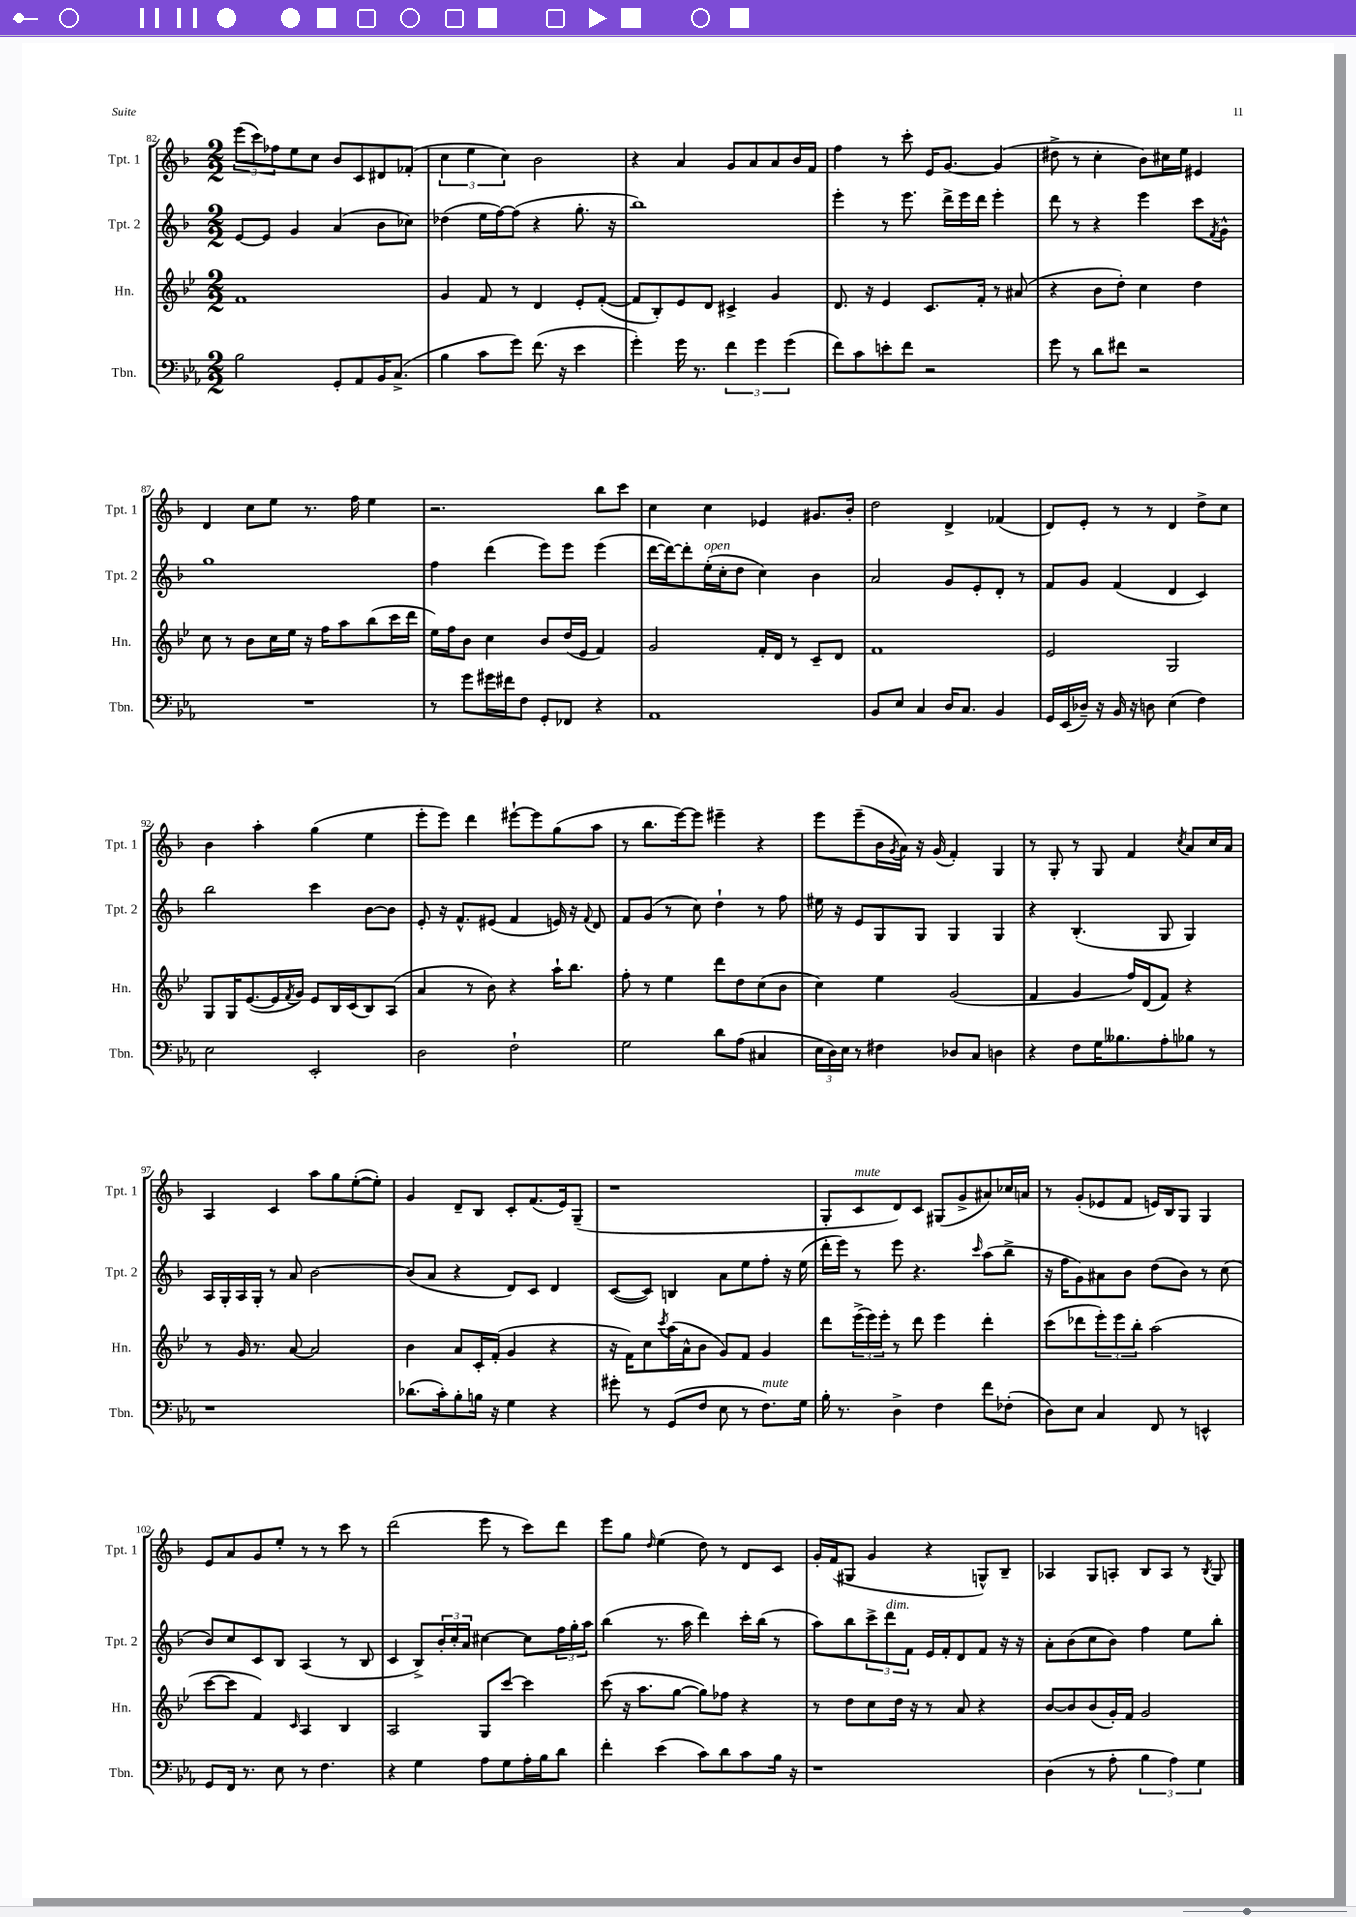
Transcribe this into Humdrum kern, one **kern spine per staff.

**kern	**kern	**kern	**kern
*staff4	*staff3	*staff2	*staff1
*clefF4	*clefG2	*clefG2	*clefG2
*k[b-e-a-]	*k[b-e-]	*k[b-]	*k[b-]
*M2/2	*M2/2	*M2/2	*M2/2
2B-	1f	[8e	(12eee
.	.	.	12ccc)
.	.	8e]	.
.	.	.	12ff-
.	.	4g	8ee
.	.	.	8cc
8GG'	.	(4a	8b-
8AA-	.	.	8c
16BB-	.	8b-	8d#
(8.C^	.	.	.
.	.	8cc-)	(8f-'
=	=	=	=
4B-	4g	(4dd-	6cc
.	.	.	6ee
8c	8f	16ee	.
.	.	[16ff)	.
.	.	.	6cc)
8g)	8r	(8ff]	.
(8.f	4d	4r	2b-
16r	.	.	.
4e-	8e-'	8.gg'	.
.	([8f'	.	.
.	.	16r	.
=	=	=	=
4g')	8f]	1bb-)	4r
.	8B-')	.	.
16g	8e-	.	4a
8.r	.	.	.
.	8d	.	.
6f	4c#^	.	8g
.	.	.	8a
6g	.	.	.
.	4g	.	8a
(6g	.	.	.
.	.	.	16b-
.	.	.	16f
=	=	=	=
8f)	8.d	4eee'	4ff
8c	.	.	.
.	16r	.	.
8e'	4e-	8r	8r
8f	.	8.eee	8ccc'
2r	8.c	.	16e
.	.	16ddd^	[8.g
.	.	16eee	.
.	16f'	16ddd	.
.	8r	4eee'	(4g]
.	(8a#	.	.
=	=	=	=
8g	4r	8ddd	8dd#^
8r	.	8r	8r
8d	8b-	4r	4cc'
8f#	8dd')	.	.
2r	4cc	4eee	8b-)
.	.	.	16cc#
.	.	.	16ee
.	4dd	8ccc	4e#
.	.	8qf	.
.	.	8g^^	.
=	=	=	=
1r	8cc	1gg	4d
.	8r	.	.
.	8b-	.	8cc
.	16cc	.	8ee
.	16ee-	.	.
.	16r	.	8.r
.	16ff	.	.
.	8aa	.	.
.	.	.	16ff
.	(8bb-	.	4ee
.	16ccc	.	.
.	16ddd	.	.
=	=	=	=
8r	16ee-)	4ff	2.r
.	16ff	.	.
8g	8b-	.	.
16g#	4cc	(4ddd	.
16f#	.	.	.
8F	.	.	.
8GG'	8b-	8eee)	.
8FF-	(16dd	8eee	.
.	16e-	.	.
4r	4f)	(4eee	8bb-
.	.	.	8ccc
=	=	=	=
1AA-	2g	[16ddd	4cc
.	.	16ddd_)	.
.	.	8ddd']	.
.	.	(16ee'	4cc
.	.	16cc'	.
.	.	8dd	.
.	16f'	4cc)	4e-
.	16d	.	.
.	8r	.	.
.	8c~	4b-	8.g#
.	8d	.	.
.	.	.	16b-'
=	=	=	=
8BB-	1f	2a	2dd
8E-	.	.	.
4C	.	.	.
16D	.	8g	4d^
8.C	.	.	.
.	.	8e'	.
4BB-	.	8d'	(4f-
.	.	8r	.
=	=	=	=
16GG	2e-	8f	8d)
(16EE-	.	.	.
16D-~)	.	8g	8e'
16r	.	.	.
16BB-	.	(4f	8r
16r	.	.	.
8D	.	.	8r
(4E-	2G	4d	4d
4F)	.	4c)	8dd^
.	.	.	8cc
=	=	=	=
2E-	8G	2bb-	4b-
.	16G	.	.
.	([8.e-	.	.
.	.	.	4aa'
.	16e-]	.	.
.	8qf	.	.
.	16g)	.	.
2EE-'	8e-	4ccc	(4gg
.	16B-	.	.
.	(16c	.	.
.	8B-)	[8b-	4ee
.	(8A	8b-]	.
=	=	=	=
2D	4a	8e'	8eee'
.	.	16r	8eee)
.	.	8.f^^	.
.	8r	.	4ddd
.	8b-)	(8e#	.
2F`	4r	4f	[8eee#`
.	.	.	8eee#]
.	16aa`	16e)	(8gg
.	8.bb-	16r	.
.	.	8qqf	.
.	.	8d	8aa
=	=	=	=
2G	8ff'	8f	8r
.	8r	(8g	8.bb-
.	4ee-	8r	.
.	.	.	[16eee)
.	.	8cc)	8eee]
8d	8ddd	4dd`	4eee#~
(8A-	8dd	.	.
4C#	(8cc	8r	4r
.	8b-	8ff	.
=	=	=	=
24E-	4cc)	16ee#	8eee
24D)	.	.	.
.	.	16r	.
24E-	.	.	.
8r	.	8e	(8eee~
4F#	4ee-	8G	16b-
.	.	.	8qg
.	.	.	16a)
.	.	8G	16r
.	.	.	(16g
8D-	(2g	4G	4f')
8C	.	.	.
4D	.	4G	4G
=	=	=	=
4r	4f	4r	8r
.	.	.	8G'
8F	4g	(4.B-'	8r
16G	.	.	8G
8.B--	.	.	.
.	16ff)	.	4f
.	(16d	.	.
8A-'	8f)	8G	.
.	.	.	8qcc
8B-	4r	4G)	8a
8r	.	.	16cc
.	.	.	16a
=	=	=	=
1r	8r	16A	4A
.	.	16G'	.
.	16g	16A	.
.	8.r	16G'	.
.	.	8r	4c
.	[8a	8a	.
.	2a]	[2b-	8aa
.	.	.	8gg
.	.	.	([8ee'
.	.	.	8ee'])
=	=	=	=
(8.d-	4b-	(8b-]	4g
.	.	8a	.
16c')	.	.	.
8B-'	8a	4r	8d~
16B	16c'	.	8B-
16r	(16f'	.	.
4G	4g	8d)	8c'
.	.	8c	(8.f
4r	4r	4d	.
.	.	.	16e)
.	.	.	(8G~
=	=	=	=
8g#'	16r	([8c	1r
.	16f)	.	.
8r	8cc	8c])	.
.	8qccc	.	.
(8GG	(16aa	4B	.
.	16a^^	.	.
8F	8b-	.	.
8E-	8g)	8a	.
8r	8f	8ee	.
8.F)	4g	8ff'	.
.	.	16r	.
16G	.	(16ee	.
=	=	=	=
16B-'	8ddd	16ddd'	8G'
8.r	.	16eee)	.
.	(24eee-^	8r	8c
.	24eee-)	.	.
.	24eee-'	.	.
4D^	8r	8eee	8d)
.	8ddd	4.r	8c
4F	4eee-	.	(8G#
.	.	.	8g^
.	.	16qqccc	.
8f	4ddd'	(8aa	8a#)
(8F-'	.	8bb-^	16cc-
.	.	.	16a
=	=	=	=
8D)	(8ccc	16r	8r
.	.	16ff	.
8E-	8ddd-	8g)	(8g'
4C	12eee-')	8a#	8e-
.	12eee-	.	.
.	.	8b-	8f
.	12bb-'	.	.
8FF	(2aa	(8dd	16e)
.	.	.	16B-
8r	.	8b-)	8G
4EE^^	.	8r	4G
.	.	(8cc	.
=	=	=	=
8GG	[8ccc	8b-)	8e
16FF	8ccc]	8cc	8a
8.r	.	.	.
.	4f)	8c	8g
8E-	.	8B-	8ee'
.	16qqc	.	.
8r	4A	(4A	8r
4.F	.	.	8r
.	4B-	8r	8ccc
.	.	8B-	8r
=	=	=	=
4r	2A	4c	(2ddd
4G	.	8B-^)	.
.	.	24b-'	.
.	.	24cc'	.
.	.	24a	.
8A-	8G	[4cc#	8eee
8G	[8ccc	.	8r
16A-'	4ccc]	8cc#]	8ccc)
16B-	.	.	.
8d	.	24ff	8ddd
.	.	24gg'	.
.	.	24aa	.
=	=	=	=
4f'	(8ccc	(4bb-	8eee
.	16r	.	8gg
.	8.aa	.	.
.	.	.	16qqdd
(4e-	.	8.r	(4ee
.	[8gg	.	.
.	.	16aa	.
8c)	8gg])	4ddd)	8dd)
8d	8ff-	.	8r
8c	4r	16ccc'	8d
.	.	(16bb-	.
16B-	.	8r	8c
16r	.	.	.
=	=	=	=
1r	8r	8aa)	16g'
.	.	.	(16f
.	8dd	8bb-	8G#
.	8cc	12ccc^	4g
.	.	12ddd	.
.	16dd	.	.
.	.	12f	.
.	16r	.	.
.	8r	16e	4r
.	.	16f'	.
.	8a	8d	.
.	4r	8f	8G^^)
.	.	16r	8B-~
.	.	16r	.
=	=	=	=
(4D	[8b-	8a'	4A-
.	8b-]	(8b-	.
8r	(8b-	8cc	8G
8A-'	16g')	8b-)	8A'
.	16f	.	.
6B-	2g	4ff	8B-
.	.	.	8A
6A-)	.	.	.
.	.	8ee	8r
6G	.	.	.
.	.	.	8qB-
.	.	8bb-'	8G
==	==	==	==
*-	*-	*-	*-
